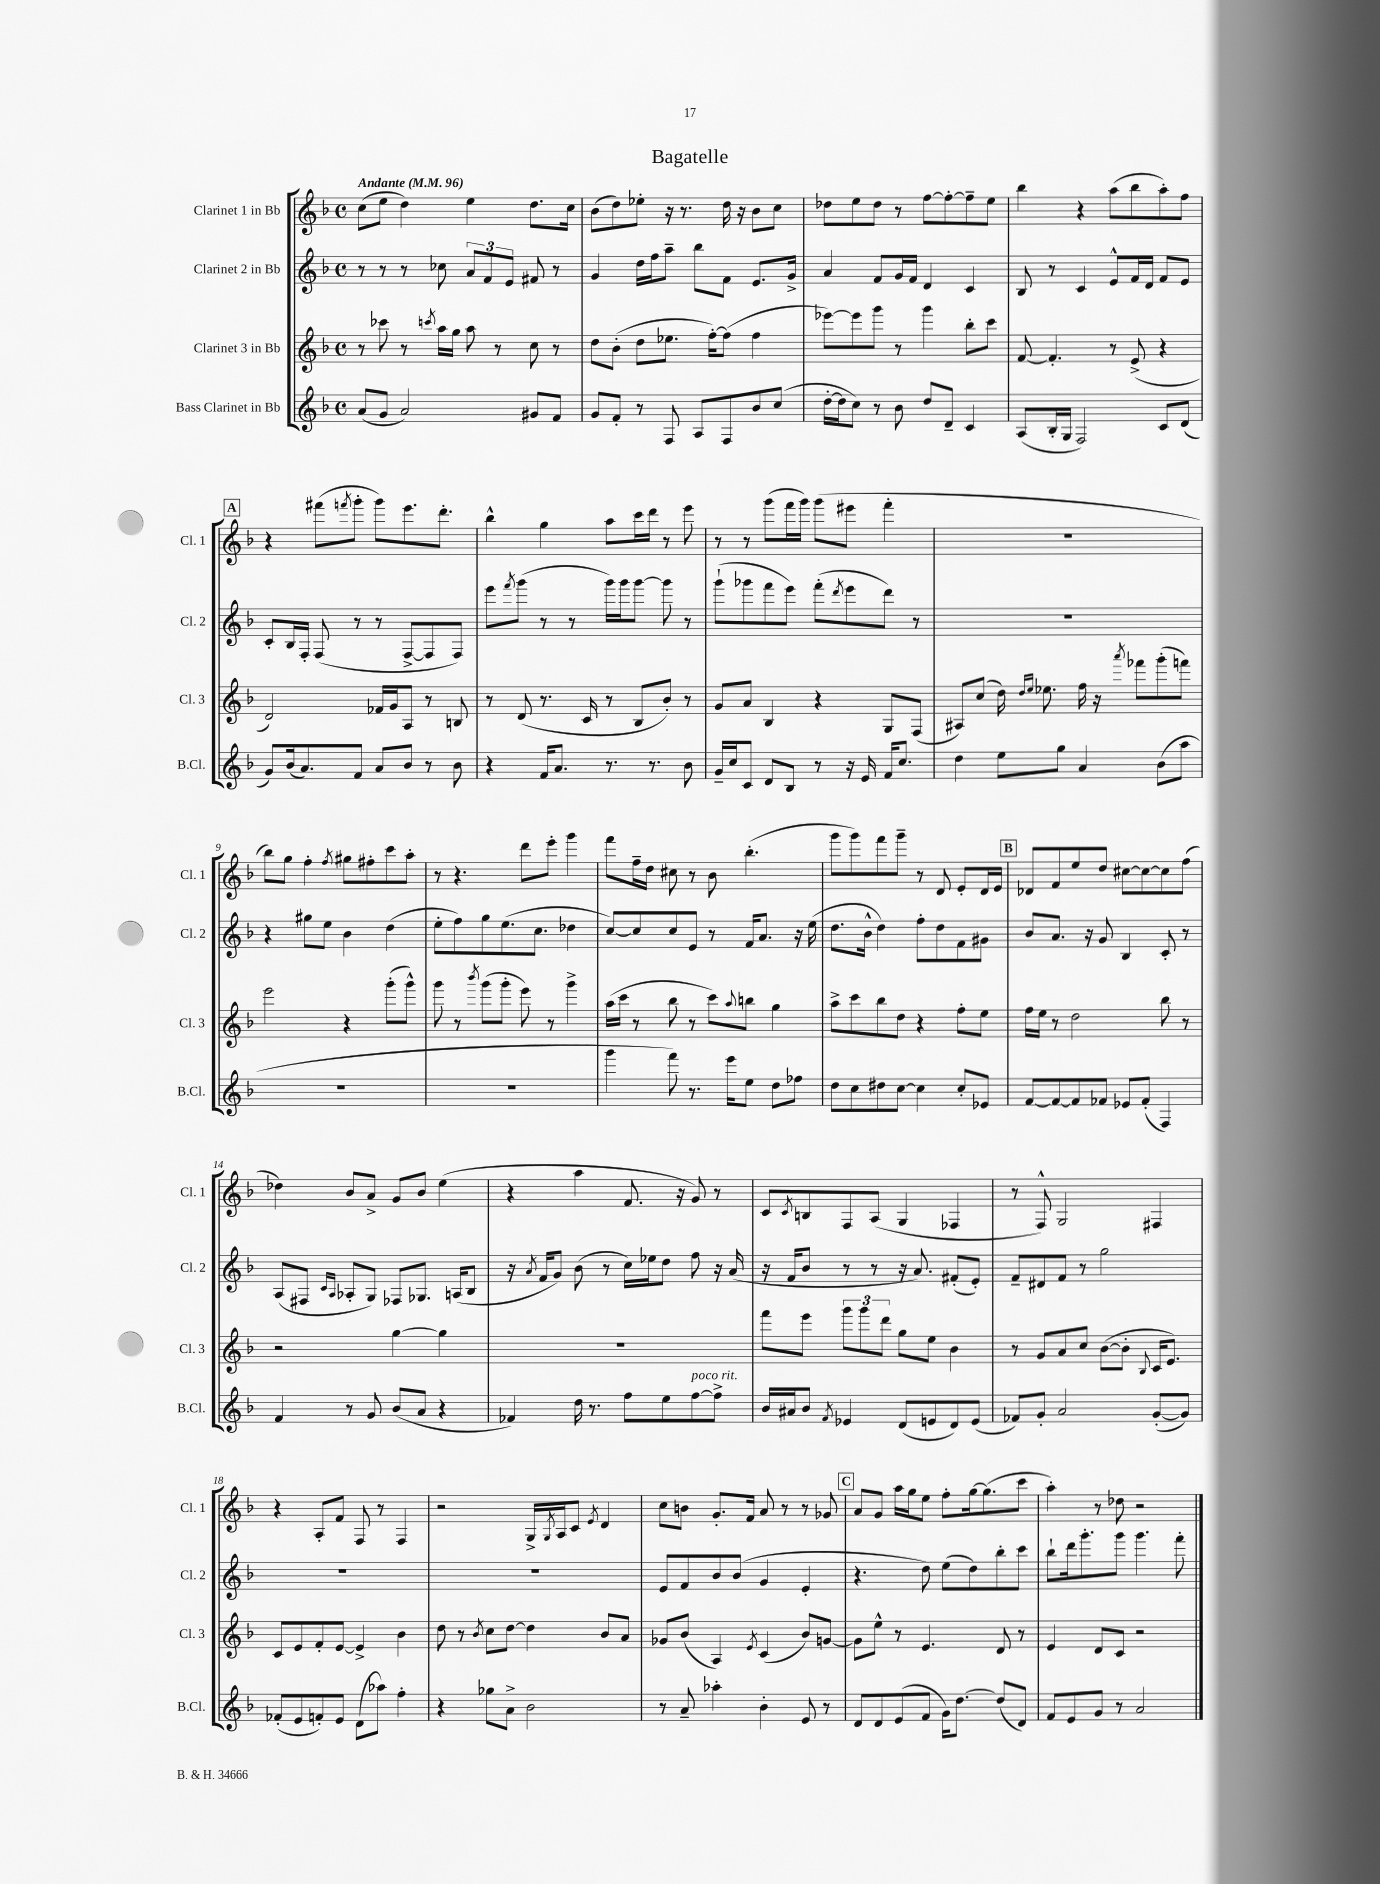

**kern	**kern	**kern	**kern
*staff4	*staff3	*staff2	*staff1
*clefG2	*clefG2	*clefG2	*clefG2
*k[b-]	*k[b-]	*k[b-]	*k[b-]
*M4/4	*M4/4	*M4/4	*M4/4
*met(c)	*met(c)	*met(c)	*met(c)
*MM96	*MM96	*MM96	*MM96
(8a/L	8r	8r	(8cc\L
8g/J	8ccc-\	8r	8ee\J
2a/)	8r	8r	4dd\)
.	8qccc/	.	.
.	16aa\LL	8cc-\	.
.	16gg\JJ	.	.
.	8aa\	12a/L	4ee\
.	.	12f/	.
.	8r	.	.
.	.	12e/J	.
8g#/L	8cc\	8f#/	8.dd\L
8f/J	8r	8r	.
.	.	.	16cc\Jk
=	=	=	=
8g/L	8dd\L	4g/	(8b-\L
8f'/J	(8b-'\J	.	8dd\)
8r	8dd\L	16dd\LL	8ee-'\J
.	.	16ff\J	.
8F/	8.ee-\J	8aa~\J	16r
.	.	.	8.r
8A/L	.	8bb-\L	.
.	[16ff'\LK)	.	.
8F/	(8ff\]J	8f\J	16dd\
.	.	.	16r
8b-/	4ff\	8.e/L	8b-\L
(8cc/J	.	.	8cc\J
.	.	16g^/Jk	.
=	=	=	=
[16dd'\LL	[8eee-\L)	4a/	8dd-\L
16dd\]J	.	.	.
8cc\J)	8eee-\]	.	8ee\
8r	8ggg\J	8f/L	8dd-\J
8b-\	8r	16g/L	8r
.	.	16f/JJ	.
8dd/L	4ggg\	4d/	[8ff\L
8d~/J	.	.	8ff'\_
4c/	8bb-'\L	4c/	8ff~\]
.	8ccc\J	.	8ee\J
=	=	=	=
(8A/L	[8f/	8B-/	4bb-\
16B-'/L	4.f'/]	8r	.
16G/JJ	.	.	.
2F/)	.	4c/	4r
.	8r	8e^^/L	(8aa\L
.	(8e^/	16f/L	8bb-\
.	.	16d/JJ	.
8c/L	4r	8f/L	8aa'\)
(8d/J	.	8e/J	8ff\J
=	=	=	=
8g/L)	2d/)	8c'/L	4r
(16b-/k	.	16B-/L	.
8.a/)	.	16F'/JJ	.
.	.	(8F/	(8fff#\L
.	.	.	8qfff/
8f/J	.	8r	8ggg'\J
8a/L	16f-/LL	8r	8ggg\L)
.	16g/J	.	.
8b-/J	8A/J	[8F^/L	8.eee\
8r	8r	8F/]	.
.	.	.	8.ddd'\J
8b-\	8B/	8F/J)	.
=	=	=	=
4r	8r	8eee\L	4bb-^^\
.	.	8qfff/	.
.	(8d/	(8ggg\J	.
16f/LK	8.r	8r	4gg\
8.a/J	.	.	.
.	.	8r	.
.	16c/	.	.
8.r	8r	16ggg\LL)	8aa\L
.	.	16ggg\J	.
.	8B-/L	[8ggg\J	16ccc\L
8.r	.	.	16ddd\JJ
.	8b-'/J)	8ggg\]	8r
8b-\	8r	8r	8eee\
=	=	=	=
16g~/LL	8g/L	(8ggg`\L	8r
16cc/J	.	.	.
8c/J	8a/J	8ggg-\	8r
8d/L	4B-/	8fff\	(8ggg\L
8B-/J	.	8eee\J)	16fff\L
.	.	.	16ggg\JJ)
8r	4r	(8fff'\L	(8ggg\L
.	.	8qddd/	.
16r	.	8eee\	8eee#\J
16e/	.	.	.
16f/LK	8G/L	8ddd\J)	4fff'\
8.cc/J	.	.	.
.	(8F/J	8r	.
=	=	=	=
4dd\	8A#/L)	1r	1r
.	(8cc/J	.	.
8ee\L	16dd\)	.	.
.	16qqdd/LL	.	.
.	16qqee/JJ	.	.
.	8.ee-\	.	.
8gg\J	.	.	.
4a/	16ff\	.	.
.	16r	.	.
.	8qaaa/	.	.
.	8fff-\L	.	.
(8b-\L	(8ggg'\	.	.
8aa\J	8fff\J)	.	.
=	=	=	=
1r	2eee\	4r	8bb-\L)
.	.	.	8gg\J
.	.	8gg#\L	4ff'\
.	.	8ee\J	.
.	.	.	8qff/
.	4r	4b-\	8gg#\L
.	.	.	8ff#'\
.	(8ggg'\L	(4dd\	8ccc\
.	8ggg^^\J)	.	8aa'\J
=	=	=	=
1r	8ggg\	8ee'\L	8r
.	8r	8ff\)	4.r
.	8qbbb-/	.	.
.	(8ggg\L	8gg\	.
.	8ggg'\J	(8.ee\	.
.	8eee\)	.	8ddd\L
.	.	8.cc\J	.
.	8r	.	8eee'\J
.	4ggg^\	4dd-\	4ggg\
=	=	=	=
4ggg\	(16aa\LL	[8cc/L)	8fff\L
.	16ccc\JJ	.	.
.	8r	8cc/]	16ff~\L
.	.	.	16dd\JJ
8fff\)	8bb-\	8cc/	8cc#\
8.r	8r	8e/J	8r
.	8ccc\L)	8r	8b-\
16eee\LK	.	.	.
.	8qqaa/	.	.
8ee\J	8bb\J	16f/LK	(4.bb-'\
.	.	8.a/J	.
8dd\L	4gg\	.	.
8ff-\J	.	16r	.
.	.	(16ee\	.
=	=	=	=
8dd\L	8aa^\L	8.dd\L	8ggg\L
8cc\	8ccc\	.	8ggg\)
.	.	16b-^^\Jk	.
8dd#\	8bb-\	4dd\)	8fff\
[8cc\J	8dd\J	.	8ggg~\J
4cc\]	4r	8ff'\L	8r
.	.	8dd\	8d/
8cc'/L	8ff'\L	8f\	8e'/L
8e-/J	8ee\J	8g#\J	16d/L
.	.	.	16e/JJ
=	=	=	=
[8f/L	16ff\LL	8b-/L	8d-/L
.	16ee\JJ	.	.
8f/_	8r	8.a/J	8f/
8f/]	2dd\	.	8ee/
.	.	16r	.
8f-/J	.	8g/	8dd/J
8e-/L	.	4B-/	[8cc#\L
(8f-'/J	.	.	8cc#\_
4F/)	8bb-\	8c'/	8cc#\]
.	8r	8r	(8ff\J
=	=	=	=
4f/	2r	(8A/L	4dd-\)
.	.	8F#/J	.
.	.	16qqc/LL	.
.	.	16qqA/JJ	.
8r	.	8A-'/L	8b-/L
8g/	.	8G/J)	8a^/J
(8b-/L	[4gg\	8F-/L	8g/L
8a/J	.	8.G-/J	8b-/J
4r	4gg\]	.	(4ee\
.	.	(16A/LK	.
.	.	8B-/J	.
=	=	=	=
4f-/)	1r	16r	4r
.	.	8qa/	.
.	.	16f/LK	.
.	.	8g/J)	.
16dd\	.	(8b-\	4aa\
8.r	.	.	.
.	.	8r	.
8ff\L	.	16cc\LL)	8.f/
.	.	16ee-\J	.
8ee\	.	8dd\J	.
.	.	.	16r
[8ff\	.	8ff\	8g/)
8ff^\]J	.	16r	8r
.	.	(16a/	.
=	=	=	=
16b-/LL	8fff\L	16r	8c/L
16a#/J	.	16f/LK	.
.	.	.	8qc/
8b-/J	8eee\J	8b-/J	8B/
8qf/	.	.	.
4e-/	12ggg\L	8r	8F/
.	12ggg\	.	.
.	.	8r	(8A/J
.	12ddd\J	.	.
(8d/L	8gg\L	16r	4G/
.	.	8.a/)	.
8e/	8ee\J	.	.
8d/)	4b-\	(8f#'/L	4F-/
(8e/J	.	8e'/J)	.
=	=	=	=
8f-/L)	8r	8f~/L	8r
8g'/J	8g/L	8d#/	8F^^/)
2a/	8a/	8f/J	2G/
.	8cc/J	8r	.
.	([8b-\L	2gg\	.
.	8b-'\]J	.	.
.	8qqB-/	.	.
([8g'/L	16c/LK	.	4F#/
.	8.e/J)	.	.
8g/]J)	.	.	.
=	=	=	=
(8f-'/L	8c/L	1r	4r
8e/	8e/	.	.
8f'/)	8f'/	.	8A'/L
8e/J	[8e/J	.	8f/J
(8d\L	4e^/]	.	8F/
8aa-\J)	.	.	8r
4ff'\	4b-\	.	4F/
=	=	=	=
4r	8dd\	1r	2r
.	8r	.	.
.	8qb-/	.	.
8gg-\L	8cc\L	.	.
8a^\J	[8dd\J	.	.
2b-\	4dd\]	.	16G^/LL
.	.	.	8qG/
.	.	.	16A/J
.	.	.	8c/J
.	.	.	8qe/
.	8b-/L	.	4d/
.	8a/J	.	.
=	=	=	=
8r	8g-/L	8e/L	8cc\L
8a~/	(8b-/J	8f/	8b\J
4aa-'\	4A/)	8b-/	8.g'/L
.	.	(8b-/J	.
.	.	.	16f/Jk
.	8qe/	.	.
4b-'\	(4c/	4g/	8a/
.	.	.	8r
8e/	8b-/L)	4e'/	8r
8r	[8g/J	.	8g-/
=	=	=	=
8d/L	8g\]L	4.r	8a/L
8d/	8ee^^\J	.	8g/J
(8e/	8r	.	16aa\LL
.	.	.	16gg\J
8f/J	4.e/	8dd\)	8ee\J
16g\LK)	.	(8ee\L	8ff'\L
[8.dd\J	.	.	.
.	.	8dd\)	[16gg\k
.	.	.	(8.gg\]
(8dd/]L	8d/	8bb-'\	.
8d/J)	8r	8ccc\J	8ccc\J
=	=	=	=
8f/L	4e/	8bb-`\L	4aa'\)
8e/	.	16ddd\k	.
.	.	8.ggg'\	.
8g/J	8d/L	.	8r
8r	8c/J	8ggg\J	8dd-\
2a/	2r	4.ggg\	2r
.	.	8fff'\	.
==	==	==	==
*-	*-	*-	*-
